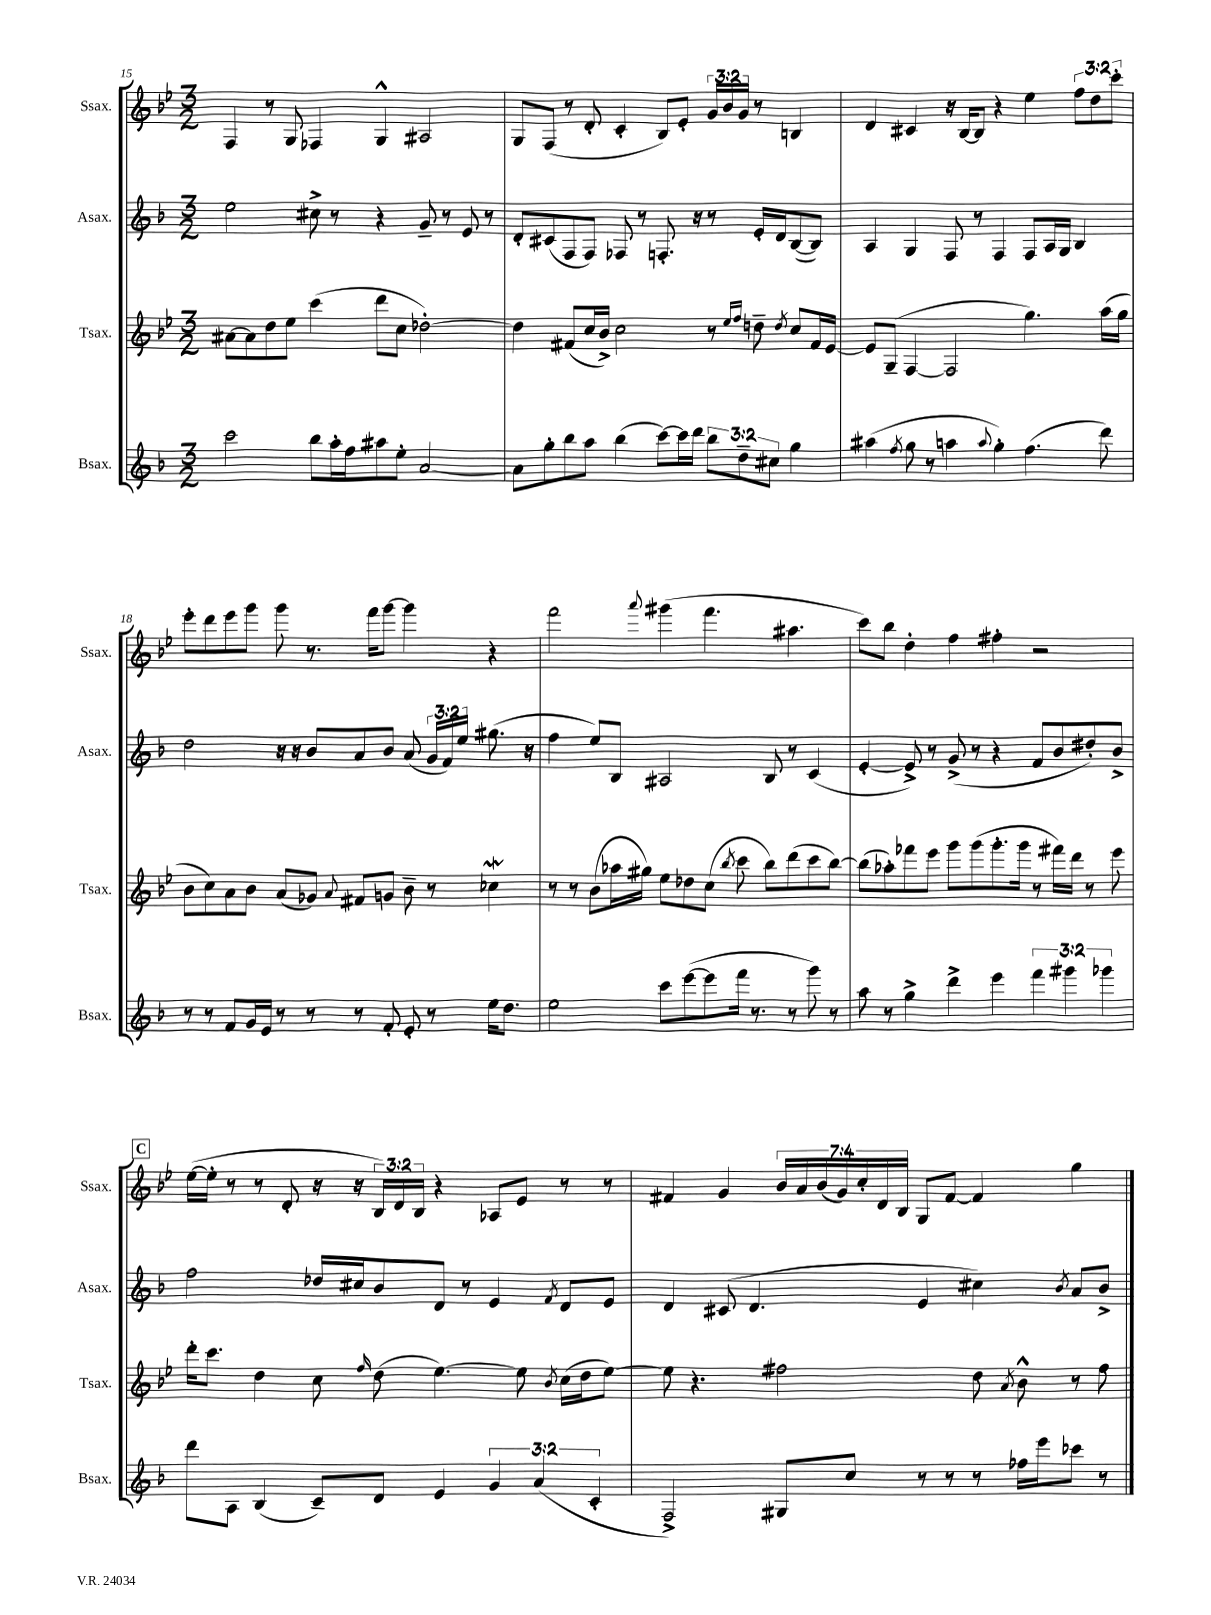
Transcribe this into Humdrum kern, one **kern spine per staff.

**kern	**kern	**kern	**kern
*part4	*part3	*part2	*part1
*staff4	*staff3	*staff2	*staff1
*I"Bsax.	*I"Tsax.	*I"Asax.	*I"Ssax.
*I'Bsax.	*I'Tsax.	*I'Asax.	*I'Ssax.
*clefG2	*clefG2	*clefG2	*clefG2
*k[b-]	*k[b-e-]	*k[b-]	*k[b-e-]
*M3/2	*M3/2	*M3/2	*M3/2
=15	=15	=15	=15
2ccc\	[8a#X\L	2ee\	4F/
.	8a#\]	.	.
.	8dd\	.	8r
.	8ee-\J	.	8G/
8bb-\L	(4ccc\	8cc#X^\	4F-X/
16aa'\L	.	8r	.
16ff\J	.	.	.
8aa#X\	8ddd\L	4r	4G^^/
8ee'\J	8cc\J	.	.
[2a/	[2dd-X'\)	8g~/	2A#X/
.	.	8r	.
.	.	8e/	.
.	.	8r	.
=16	=16	=16	=16
8a\L]	4dd-\]	8d'/L	8G/L
8gg'\	.	(8c#X/	(8F/J
8bb-\	(8f#X/L	8F/	8r
8aa\J	16cc/L	8F/J)	8d'/
.	16b-^/JJ)	.	.
(4bb-\	2cc\	8F-X/	4c'/
.	.	8r	.
[8ccc\L)	.	8.Fn'/	8B-/L)
16ccc\L]	.	.	8e-'/J
16ddd\JJ	.	16r	.
12bb-\L	8r	8r	24g/LL
.	.	.	24b-/
12dd~\	.	.	24g/JJ
.	16qqee-/LL	.	.
.	16qqff/JJ	.	.
.	8ddn~\	16e'/LL	8r
12cc#X\J	.	.	.
.	.	16d/J	.
.	8qdd/	.	.
4gg\	8cc/L	([8B-/	4Bn/
.	16f#/L	8B-/J])	.
.	[16e-/JJ	.	.
=17	=17	=17	=17
(4aa#X\	8e-/L]	4A/	4d/
.	(8G~/J	.	.
8qff/	.	.	.
8gg\	[4F/	4G/	4c#X/
8r	.	.	.
4aan\	2F/]	8F/	16r
.	.	.	[16B-/KL
.	.	8r	8B-/J]
8qqaa/	.	.	.
4gg'\)	.	4F/	4r
(4.ff\	4.gg\)	8F/L	4ee-\
.	.	16A/L	.
.	.	16G/JJ	.
.	.	4B-/	12ff\L
.	.	.	12dd\
8ddd\)	(16aa\LL	.	.
.	.	.	12ccc'\J
.	16gg\JJ	.	.
!!LO:LB:g=z
=18	=18	=18	=18
8r	8b-\L	2dd\	8eee-'\L
8r	8cc\)	.	8ddd\
8f/L	8a\	.	8eee-\
16g/L	8b-\J	.	8ggg\J
16e/JJ	.	.	.
8r	(8a/L	16r	8ggg\
.	.	16r	.
8r	8g-X/J)	8b-/L	8.r
.	8qqa/	.	.
8r	8f#X/L	8a/	.
.	.	.	16fff\KL
8f'/	8gn/J	8b-/J	[8ggg\J
8e'/	8b-~\	(8a/	4ggg\]
8r	8r	24g/LL	.
.	.	24f/)	.
.	.	24ee/JJ	.
16ee\KL	4cc-Xw\	(8.gg#X\	4r
8.dd\J	.	.	.
.	.	16r	.
=19	=19	=19	=19
2ee\	8r	4ff\	2fff\
.	8r	.	.
.	(8b-\L	8ee/L)	.
.	16aa-X\L	8B-/J	.
.	16gg#X\JJ)	.	.
.	.	.	8qqaaa/
8ccc\L	8ee-\L	2A#X/	(4ggg#X\
([8eee\	8dd-X\	.	.
8eee\]	(8cc\J	.	4.fff\
.	8qbb-/	.	.
16fff\Jk	8ccc\	.	.
8.r	.	.	.
.	8bb-\L)	8B-/	.
8r	(8ddd\	8r	4.aa#X\
8ggg\)	8ccc\	(4c/	.
8r	[8bb-\J)	.	.
=20	=20	=20	=20
8aa\	(8bb-\L]	[4e'/	8ccc\L)
8r	8aa-X'\)	.	8bb-\J
4gg^\	8fff-X\	8e^/])	4dd'\
.	8eee-\J	8r	.
4ddd^\	8ggg\L	(8g^/	4ff\
.	(8ggg\	8r	.
4eee\	8.ggg'\	4r	4ff#X'\
.	16ggg\Jk	.	.
6fff\	8r	8f/L	2r
.	16fff#X\LL)	8b-/	.
6ggg#X\	.	.	.
.	16ddd\JJ	.	.
.	8r	8dd#X'/)	.
6ggg-X\	.	.	.
.	8eee-\	8b-^/J	.
!!LO:LB:g=z
!!LO:REH:place=s1:t=C
=21	=21	=21	=21
8ddd\L	16ddd'\KL	2ff\	([16ee-\LL
.	8.ccc\J	.	16ee-'\JJ]
8A\J	.	.	8r
(4B-/	4dd\	.	8r
.	.	.	8d'/
8c~/L)	8cc\	16dd-X/LL	16r
.	.	16cc#X/J	16r
.	16qqff/	.	.
8d/J	(8dd\	8b-/	24B-/LL)
.	.	.	24d/
.	.	.	24B-/JJ
4e/	[4.ee-\)	8d/J	4r
.	.	8r	.
6g/	.	4e/	8A-X/L
.	8ee-\]	.	8e-/J
(6a/	.	.	.
.	8qb-/	8qf/	.
.	(16cc\LL	8d/L	8r
.	16dd\J	.	.
6c'/	.	.	.
.	[8ee-\J)	8e/J	8r
=22	=22	=22	=22
2F^/)	8ee-\]	4d/	4f#X/
.	4.r	.	.
.	.	(8c#X/	4g/
.	.	4.d/	.
8G#X/L	2ff#X\	.	28b-/LL
.	.	.	28a/
.	.	.	(28b-/
.	.	.	28g/)
8cc/J	.	.	.
.	.	.	28cc'/
.	.	.	28d/
.	.	.	28B-/JJ
8r	.	4e/	8G/L
8r	.	.	[8f#/J
8r	8dd\	4cc#X\)	4f#/]
.	8qa/	.	.
16ff-X\LL	8b-^^\	.	.
16eee\J	.	.	.
.	.	8qb-/	.
8ccc-X\J	8r	8a/L	4gg\
8r	8ff#\	8b-^/J	.
==	==	==	==
*-	*-	*-	*-
